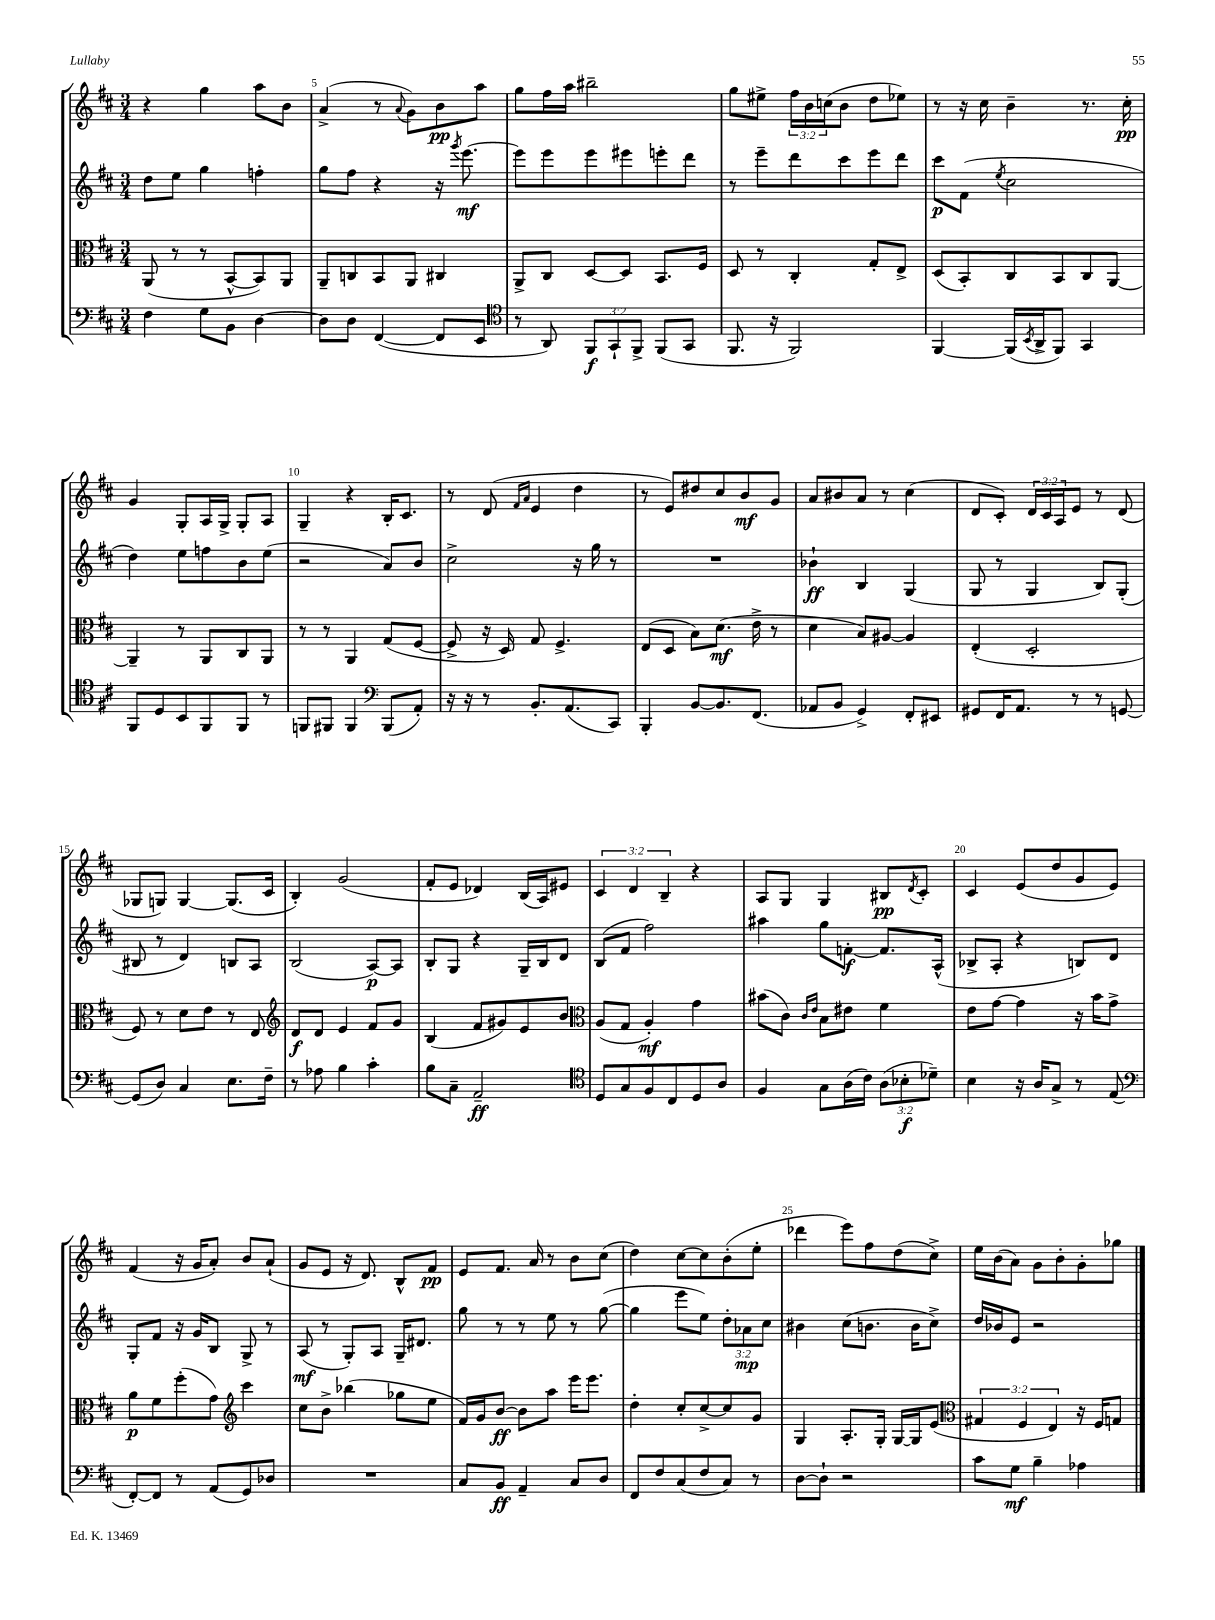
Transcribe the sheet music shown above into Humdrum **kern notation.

**kern	**kern	**kern	**kern
*staff4	*staff3	*staff2	*staff1
*clefF4	*clefC3	*clefG2	*clefG2
*k[f#c#]	*k[f#c#]	*k[f#c#]	*k[f#c#]
*M3/4	*M3/4	*M3/4	*M3/4
4F#	(8AA	8dd	4r
.	8r	8ee	.
8G	8r	4gg	4gg
8BB	[8BB^^	.	.
[4D	8BB])	4ff'	8aa
.	8AA	.	8b
=	=	=	=
8D]	8AA~	8gg	(4a^
8D	8C	8ff#	.
([4FF#	8BB	4r	8r
.	.	.	8qqa
.	8AA	.	8g)
8FF#]	4C#	16r	8b
.	.	8qggg	.
.	.	[8.eee	.
8EE	.	.	8aa
=	=	=	=
*clefC4	*	*	*
8r	8AA^	8eee]	8gg
8AA)	8C#	8eee	16ff#
.	.	.	16aa
12FF#	[8D	8eee	2bb#~
12GG`	.	.	.
.	8D]	8eee#	.
12FF#^	.	.	.
(8FF#	8.BB	8eee'	.
8GG	.	8ddd	.
.	16F#	.	.
=	=	=	=
8.FF#	8D	8r	8gg
.	8r	8eee~	8ee#^
16r	.	.	.
2FF#)	4C#'	8ddd	24ff#
.	.	.	24b
.	.	.	(24cc
.	.	8ccc#	8b
.	8G'	8eee	8dd
.	8E^	8ddd	8ee-)
=	=	=	=
[4FF#	(8D	8ccc#	8r
.	8BB')	(8f#	16r
.	.	.	16cc#
.	.	8qee	.
(16FF#]	8C#	2cc#	4b~
8qBB	.	.	.
16AA^	.	.	.
8FF#)	8BB	.	.
4GG	8C#	.	8.r
.	[8AA	.	.
.	.	.	16cc#'
=	=	=	=
8FF#	4AA~]	4dd)	4g
8D	.	.	.
8BB	8r	8ee	8G'
8FF#	8AA	8ff	16A
.	.	.	16G^
8FF#	8C#	8b	8G'
8r	8AA	(8ee	8A
=	=	=	=
8FF	8r	2r	4G~
8FF#	8r	.	.
4FF#	4AA	.	4r
*clefF4	*	*	*
(8BBB	(8G	8a)	16B'
.	.	.	8.c#
8AA')	[8F#	8b	.
=	=	=	=
16r	8F#^]	2cc#^	8r
16r	.	.	.
8r	16r	.	(8d
.	16D)	.	.
.	.	.	16qqf#
.	.	.	16qqa
8.BB'	8G	.	4e
.	4.F#^	.	.
(8.AA	.	.	.
.	.	16r	4dd
.	.	16gg	.
8CC#)	.	8r	.
=	=	=	=
4BBB'	(8E	2.r	8r
.	8D	.	8e)
[8BB	8B)	.	8dd#
8.BB]	(8.d	.	8cc#
.	.	.	8b
(8.FF#	16e^	.	.
.	8r	.	8g
=	=	=	=
8AA-	4d	4b-`	8a
8BB	.	.	8b#
4GG^)	8B)	4B	8a
.	[8A#	.	8r
8FF#'	4A#]	(4G	(4cc#
8EE#	.	.	.
=	=	=	=
8GG#	(4E'	8G	8d
16FF#	.	8r	8c#')
8.AA	.	.	.
.	2D'	4G	24d
.	.	.	24c#
.	.	.	24A
8r	.	.	8e
8r	.	8B)	8r
[8GG	.	(8G'	(8d
=	=	=	=
(8GG]	8F#)	8B#	8G-
8D)	8r	8r	8G)
4C#	8d	4d)	[4G
.	8e	.	.
8.E	8r	8B	(8.G]
.	8E	8A	.
16F#~	.	.	16c#
=	=	=	=
*	*clefG2	*	*
8r	8d	(2B	4B')
8A-	8d	.	.
4B	4e	.	(2g
4c#'	8f#	[8A)	.
.	8g	8A]	.
=	=	=	=
8B	(4B	8B'	8f#'
8C#~	.	8G	8e
2AA~	8f#	4r	4d-)
.	8g#)	.	.
.	8e	16G~	(16B
.	.	16B	16A)
.	8b	8d	8e#
=	=	=	=
*clefC4	*clefC3	*	*
8D	(8A	(8B	6c#
8G	8G	8f#	.
.	.	.	6d
8F#	4A')	2ff#)	.
.	.	.	6B~
8C#	.	.	.
8D	4g	.	4r
8A	.	.	.
=	=	=	=
4F#	(8b#	4aa#	8A
.	8c#)	.	8G
.	16qqc#	.	.
.	16qqe	.	.
8G	8B	8gg	4G
(16A	8e#	[8f'	.
16c#)	.	.	.
(12A	4f#	8.f]	8B#
12B-'	.	.	.
.	.	.	8qd
.	.	.	8c#'
12d-~)	.	.	.
.	.	(16A^^	.
=	=	=	=
4B	8e	8B-^	4c#
.	[8g	8A'	.
16r	4g]	4r	(8e
16A	.	.	.
8G^	.	.	8dd
8r	16r	8B)	8g
.	16b	.	.
(8E	8g^	8d	8e)
=	=	=	=
*clefF4	*	*	*
[8FF#')	8a	8G'	(4f#
8FF#]	8f#	8f#	.
8r	(8ff#'	16r	16r
.	.	16g	16g
(8AA	8g)	8B	8a')
*	*clefG2	*	*
8GG)	4ccc#	8G^	8b
8D-	.	8r	(8a`
=	=	=	=
2.r	8cc#	(8A	8g
.	8b^	8r	8e
.	(4bb-	8G')	16r
.	.	.	8.d)
.	.	8A	.
.	8gg-	16G~	8B^^
.	.	8.d#	.
.	8ee	.	8f#
=	=	=	=
8C#	16f#)	8gg	8e
.	16g	.	.
8BB	[8b	8r	8.f#
4AA~	8b]	8r	.
.	.	.	16a
.	8aa	8ee	8r
8C#	16eee	8r	8b
.	8.eee	.	.
8D	.	([8gg	(8cc#
=	=	=	=
8FF#	4dd'	4gg]	4dd)
8F#	.	.	.
(8C#	8cc#'	8eee	[8cc#
8F#	[8cc#^	8ee)	8cc#]
8C#)	8cc#]	12dd'	(8b'
.	.	12a-	.
8r	8g	.	8ee'
.	.	12cc#	.
=	=	=	=
[8D	4G	4b#	4ddd-
8D`]	.	.	.
2r	8.A'	(8cc#	8eee)
.	.	8.b	8ff#
.	16G'	.	.
.	[16G	.	(8dd
.	16G]	16b	.
.	(8e	8cc#^)	8cc#^)
=	=	=	=
*	*clefC3	*	*
8c#	6G#	16dd	16ee
.	.	16b-	(16b
8G	.	8e	8a)
.	6F#	.	.
4B~	.	2r	8g
.	6E)	.	.
.	.	.	8b'
4A-	16r	.	8g'
.	16F#	.	.
.	8G	.	8gg-
==	==	==	==
*-	*-	*-	*-
